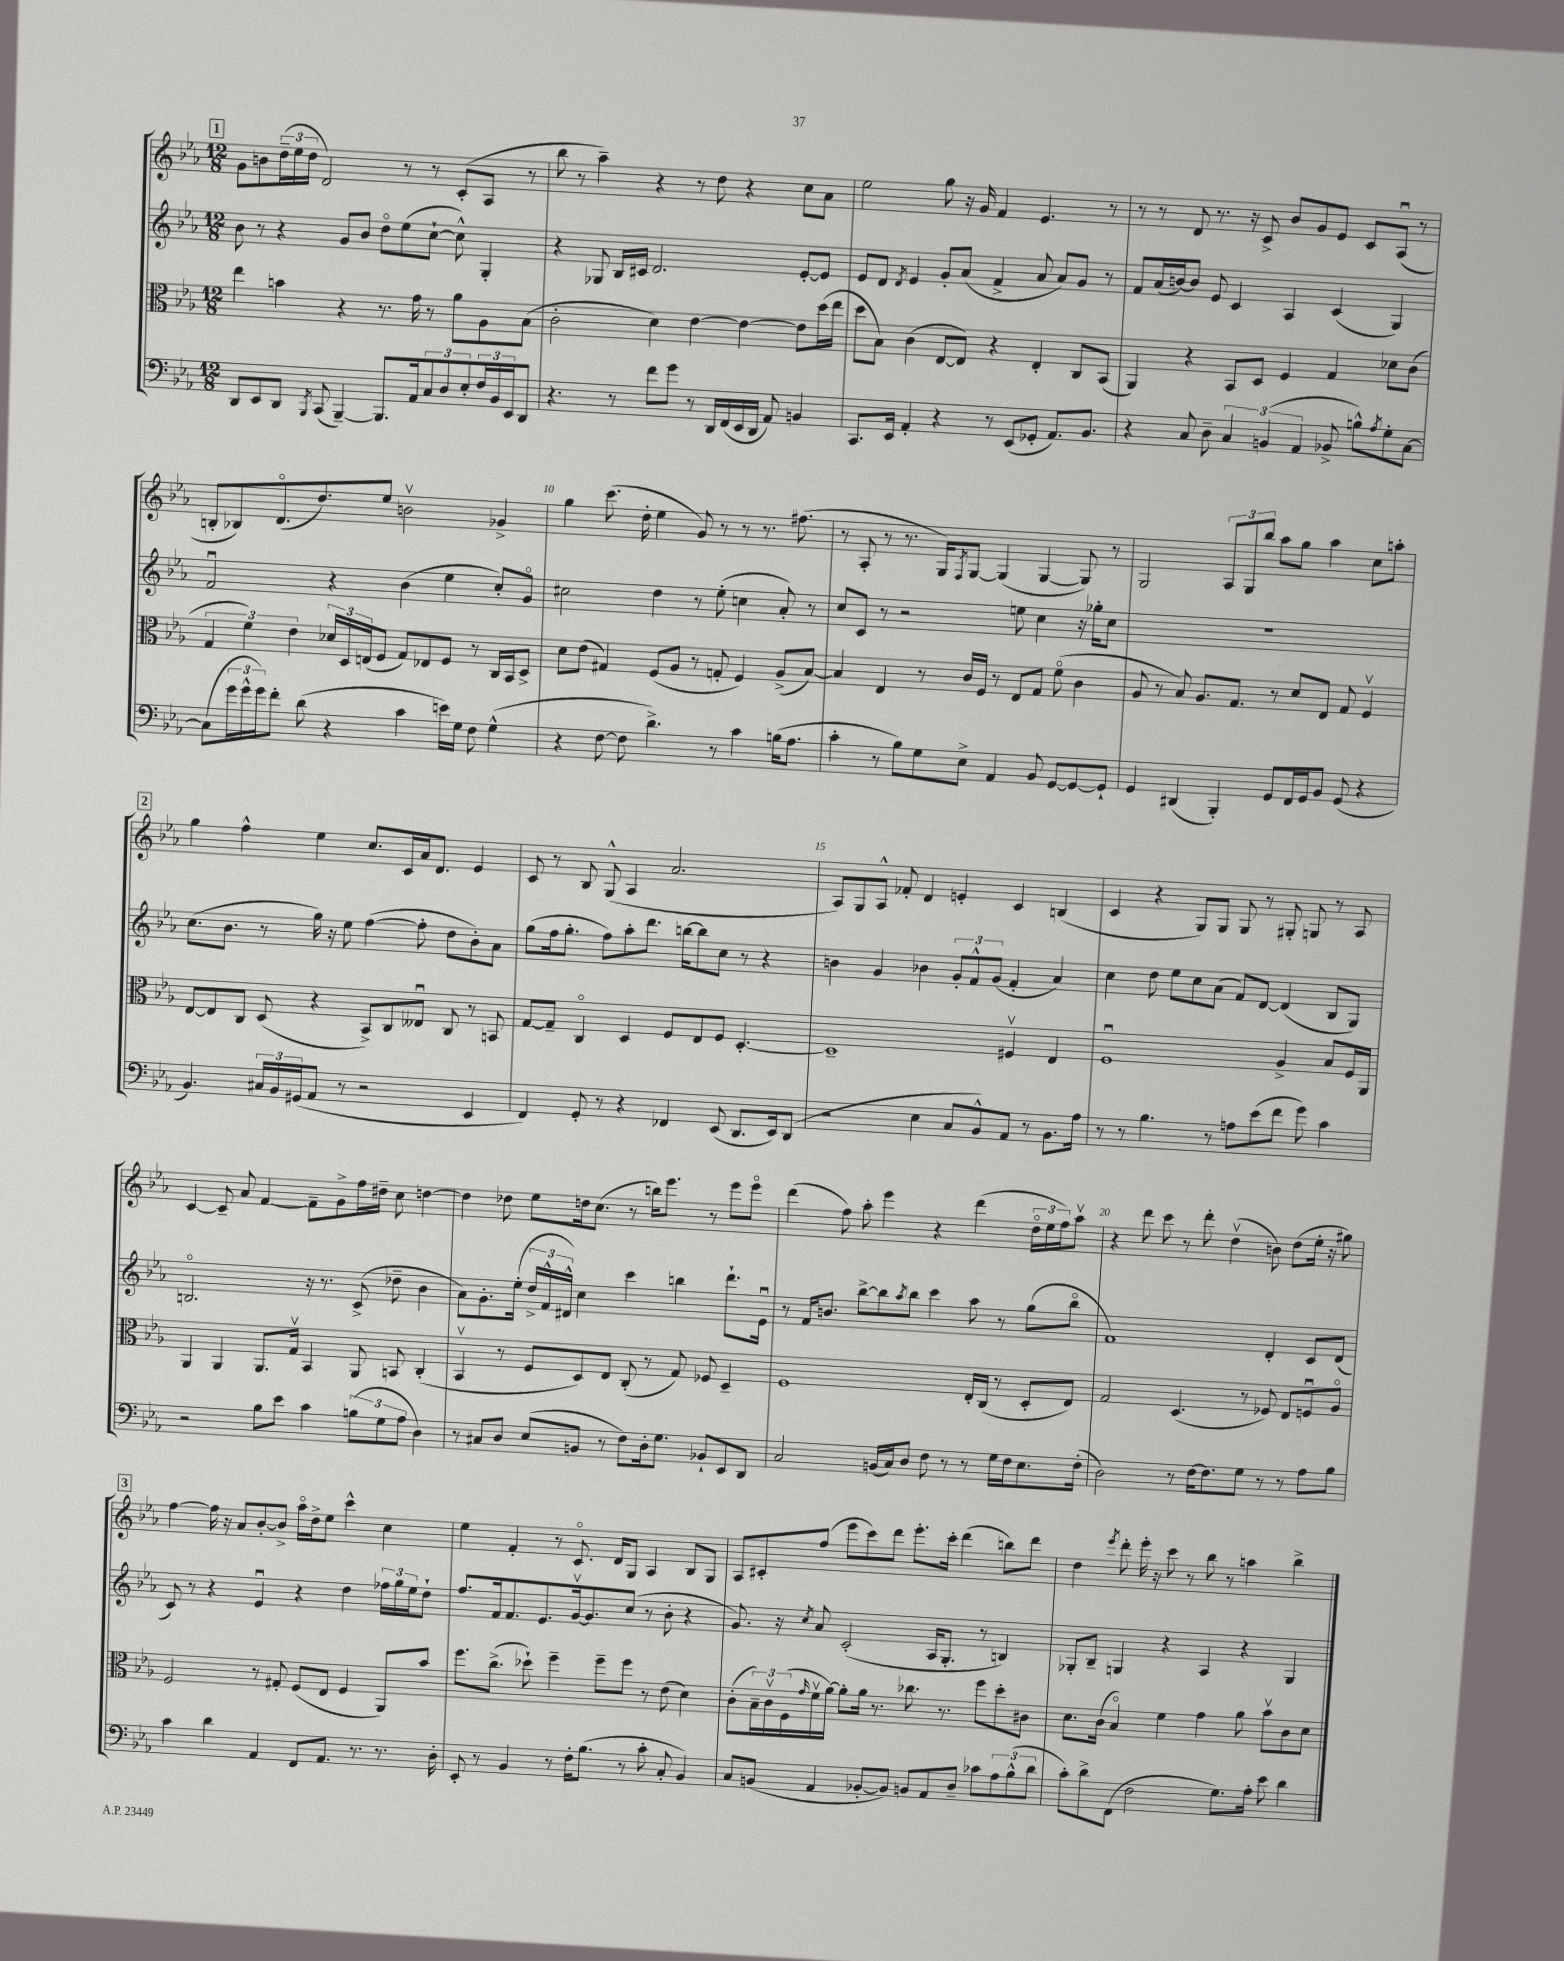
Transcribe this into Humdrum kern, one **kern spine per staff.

**kern	**kern	**kern	**kern
*staff4	*staff3	*staff2	*staff1
*clefF4	*clefC3	*clefG2	*clefG2
*k[b-e-a-]	*k[b-e-a-]	*k[b-e-a-]	*k[b-e-a-]
*M12/8	*M12/8	*M12/8	*M12/8
8DD	4ee-	8b-	8g
8EE-	.	8r	8b
8DD	4b	4r	(24dd~
.	.	.	24ee-
.	.	.	24dd
8qBBB-	.	.	.
(8CC	.	.	2d)
[4BBB-~)	4r	8g	.
.	.	8b-	.
8.BBB-]	8.r	8ddo	.
.	.	(8ee-	8r
16AA-	16g	.	.
12C	8r	[8cc`	8r
12D	.	.	.
.	8a-	8cc^^])	(8c'
12E-'	.	.	.
24F	8A-	4G'	8A-
24BB-	.	.	.
24EE-	.	.	.
8DD	(8B-	.	8r
=	=	=	=
4.r	2c'	4r	8bb-
.	.	.	8r
.	.	8G-	4aa-~)
8r	.	16B-	.
.	.	16c#	.
8f	4d)	2.d	4r
8g	.	.	.
8r	[4e-	.	8r
16DD	.	.	8dd
(16FF	.	.	.
16EE-	4e-_	.	4r
16DD	.	.	.
8AA-)	.	.	.
4BB	8e-]	[8e-'	8cc
.	(16dd	8e-]	8a-
.	16ee-	.	.
=	=	=	=
8.CC	8dd	8e-	2ee-
.	8B-)	8d	.
16EE-	.	.	.
.	.	8qd	.
4AA-'	(4c	4e-	.
4r	[8E-	8g'	8gg
.	8E-])	(8a-	16r
.	.	.	16g
8r	4r	4f^	4f
(8EE-	.	.	.
8GG-'	4E-'	8a-	4.e-
8.AA-)	.	8a-)	.
.	8C	8g	.
8.BB-	.	.	.
.	(8BB-	8r	8r
=	=	=	=
4r	4AA-)	8f	8r
.	.	(16a-	8r
.	.	[16b)	.
8C	4r	8b]	8d
8D~	.	8e-	8.r
6C	8BB-	4c	.
.	.	.	16r
.	8D	.	8c^
(6BB	.	.	.
.	4F	4A-	8b-
6AA-	.	.	.
.	.	.	8g
8BB-^	4G	(4c	8e-
8B^^)	.	.	8c
8qA-	.	.	.
8G'	8d-	4G)	(8A-u
[8C	(8c	.	8r
=	=	=	=
(8C]	6G	2fu	8B'
24g	.	.	8B-)
24g^^	6f)	.	.
24g)	.	.	.
8f'	.	.	(8.do
.	6e-	.	.
(8d	.	.	.
.	.	.	8.dd)
4r	24d-	4r	.
.	24D	.	.
.	(24E	.	.
.	8F	.	8ee-
4c	8G)	(4b-	2bv
.	8E-	.	.
16e)	8F	4ee-	.
16G	.	.	.
8F	8r	.	.
(4G^^	16C	8cc')	4g-^
.	16BB-	.	.
.	8D^	8go	.
=	=	=	=
4r	8d	2cc#	4gg
.	(8e-	.	.
[8F	4G#)	.	(8.ccc
8F]	.	.	.
.	.	.	16dd'
4.d^)	(8F	4dd	4ee-
.	8A-	.	.
.	8r	8r	8g)
8r	8G'	(8ee-'	8r
4c	4F)	4cc	8r
.	.	.	8.r
(16B	(8A-^	8a-')	.
8.A-	.	.	(8.ff#
.	[8B-)	8r	.
=	=	=	=
4c'	4B-]	8cc	8r
.	.	8c	8A-'
8r	4E-	8r	8r
8B-)	.	2r	8.r
8G	8r	.	.
.	.	.	16G)
.	.	.	8qF
8E-^	16c	.	[8G
.	16F	.	.
4AA-	8r	.	(4G]
.	8E-	8ee	.
8BB-	8G	4cc	[4G
[8GG	(8fo	.	.
8GG_	4c	16r	8G])
.	.	16gg-'	.
8GG`]	.	8cc	8r
=	=	=	=
4GG	8A-	1.r	2G
.	8r	.	.
(4DD#	8B-)	.	.
.	8.A-	.	.
4BBB-')	.	.	12A-
.	8.G	.	.
.	.	.	12G
.	.	.	12bb-
8GG	8r	.	8aa-
16FF	8d	.	8gg
16GG	.	.	.
8BB-	8E-	.	4aa-
(8GG	8G	.	.
4r	4Fv	.	8cc
.	.	.	8aa'
=	=	=	=
4.BB-)	[8E-	(8.cc	4gg
.	8E-]	.	.
.	.	8.b-	.
.	8C	.	4ff^^
24C#	(8D	8r	.
24BB-	.	.	.
(24GG#	.	.	.
8AA-	4r	16gg)	4ee-
.	.	16r	.
8r	.	8ee-	.
2r	8BB-^)	([4ff	8.cc
.	8C	.	.
.	.	.	16c
.	8E--u	8ff']	16a-
.	.	.	8.d
.	8C	8dd	.
4EE-	8r	8b-')	4e-
.	8BB	8a-	.
=	=	=	=
4FF)	[8G	(8gg	8c
.	8G~]	16ff	8r
.	.	8.gg'	.
8GG'	4Co	.	8B-
8r	.	8ff)	(8G^^
4r	4D	8aa-'	4A-
.	.	8.ddd	.
4FF-	8F	.	2.a-
.	.	[16bb	.
.	8E-	8bb]	.
(8EE-	8F	8cc	.
8.DD	[4.D'	8r	.
.	.	4r	.
16EE-)	.	.	.
(8DD	.	.	.
=	=	=	=
2r	1D~]	4b	8A-)
.	.	.	8G
.	.	4g	8A-^^
.	.	.	8f-'
4E-	.	4b-	4d
8C	.	12g'	4e'
.	.	12f^^	.
8BB-^^)	.	.	.
.	.	(12g	.
8AA-	4F#v	4f'	4c
8r	.	.	.
8.BB-	4E-	4a-)	(4B
16A-	.	.	.
=	=	=	=
8r	1Fu	4cc	4c
8r	.	.	.
4.B-	.	8dd	4r
.	.	8ee-	.
.	.	8cc	8G)
8r	.	(8a-	8G
8A	.	8f)	8G
(8e-	.	[8d	8r
8f	4A-^	(4d]	8G#'
8g)	.	.	8G
4c	8B-	8B-	8r
.	16F	8G)	8A-
.	16AA-	.	.
=	=	=	=
2r	4AA-	2.Bo	[4c
.	4AA-	.	8c~]
.	.	.	8a-
8B-	8.AA-	.	[4f
8e-	.	.	.
.	16Gv	.	.
4c	4BB-	16r	8f~]
.	.	8.r	.
.	.	.	8g^
(12B	8AA-	(8c^	16ff
.	.	.	16dd#~
12G	.	.	.
.	8BB	8dd-~	8cc
12A-	.	.	.
4D)	(4C'	4b-	[4dd
=	=	=	=
8r	4BB-v	8a-)	4dd]
8C#	.	8.g'	.
8D	8r	.	8dd-
.	.	(16ee-'	.
(8E-	8F	24dd^	8ee-
.	.	24f^^	.
.	.	24d#^^)	.
8BB	8D)	4cc	16dd
.	.	.	(8.cc
8r	8E-	.	.
8F)	(8C'	4ccc	8r
16D'	8r	.	16bb)
8.G	.	.	8.eee-
.	8G)	4bb	.
8BB-`	8F-	.	8r
8EE-	4D~	8.ddd`	8eee-
8DD	.	.	8eee-o
.	.	16e-u	.
=	=	=	=
2C	1F	8r	(4ddd
.	.	16f	.
.	.	8.b	.
.	.	.	8ff)
.	.	[8bb-^	8aa-'
(16BB	.	8bb-]	4eee-
16C)	.	.	.
.	.	8qaa-	.
8D	.	8bb-	.
8F	.	4ccc	4r
8r	.	.	.
8r	16E-'	8aa-	(4ddd
.	(16C	.	.
16G	8r	8r	.
16F	.	.	.
8.E-	8D'	(8gg	24ddo
.	.	.	24ee-
.	.	.	24ff)
.	8E-)	8bb-o	8aa-v
(16F'	.	.	.
=	=	=	=
2D)	2G	1f)	4r
.	.	.	8ddd
.	.	.	8ccc
8r	(4.D	.	8r
[16F	.	.	8ddd'
8.F]	.	.	.
.	.	.	(4ddv
8G	8r	.	.
8r	8F-)	4d'	8b)
8r	8E-	.	(8dd
8A-	8Fu	8c	16ee-'
.	.	.	16r
8B-	8A-o	(8d	8gg#)
=	=	=	=
4c	2F	8c)	[4ff
.	.	8r	.
4d	.	4r	16ff]
.	.	.	16r
.	.	.	8a-
4AA-	8r	4e-u	[8b-'
.	8G#'	.	8b-^]
8FF	(8F	4r	16aa-o
.	.	.	16dd^
8.AA-	8E-	.	8ee-
.	4F	4dd	4ccc^^
8.r	.	.	.
8.r	8AA-)	24ff-	4cc
.	.	24gg	.
.	.	24ee-	.
.	8b-	8dd`	.
16D'	.	.	.
=	=	=	=
8EE-'	8.ff	8.ff	4ee-
8r	.	.	.
.	(8.cc^	16f	.
4BB-	.	8.f	4f'
.	8dd-`)	.	.
.	.	8.e-	.
8r	4ff~	.	8r
16F'	.	[16gv	8.co
(8.B-	.	8.g]	.
.	8ff~	.	.
.	.	.	16d
8r	8ff	(8cc	8G
8c'	8r	8r	4A-
8C'	(8e-	8b-'	.
4BB-)	4d)	4r	8B-
.	.	.	8G
=	=	=	=
8C	(8c'	8.g)	8A-
(8BB	24B-~)	.	8c#'
.	24cv	.	.
.	.	16r	.
.	(24F	.	.
.	16qqg	8qcc	.
4AA-	16fv	8a-	(8ff
.	[16a-)	.	.
.	8a-']	(2c'	8eee-
[8BB-'	16a-	.	8ccc)
.	8.r	.	.
8BB-])	.	.	8ddd
8BB	8.cc-	.	8.eee-'
8AA-	.	16A-	.
.	8.r	8.G'	16ccc'
8D~	.	.	(4ddd
8c-	8ff	8r	.
12A-	8dd'	4B)	8bb)
(12B-^^	.	.	.
.	8c#	.	8ddd
12d	.	.	.
=	=	=	=
8c')	8.d	8G-'	4dd
8d^	.	8B-~	.
.	(16c	.	.
.	.	.	8qeee-
(8FF	4B-o)	4G	8ddd'
2F	.	.	16eee-'
.	.	.	16r
.	4f	4r	8ccc
.	.	.	8r
.	4g	4A-	8bb-
8.G)	.	.	8r
.	8a-	4r	4aa
16A-'	.	.	.
8e-	8b-v	.	.
4d	8c	4G	4bb-^
.	8d	.	.
==	==	==	==
*-	*-	*-	*-
